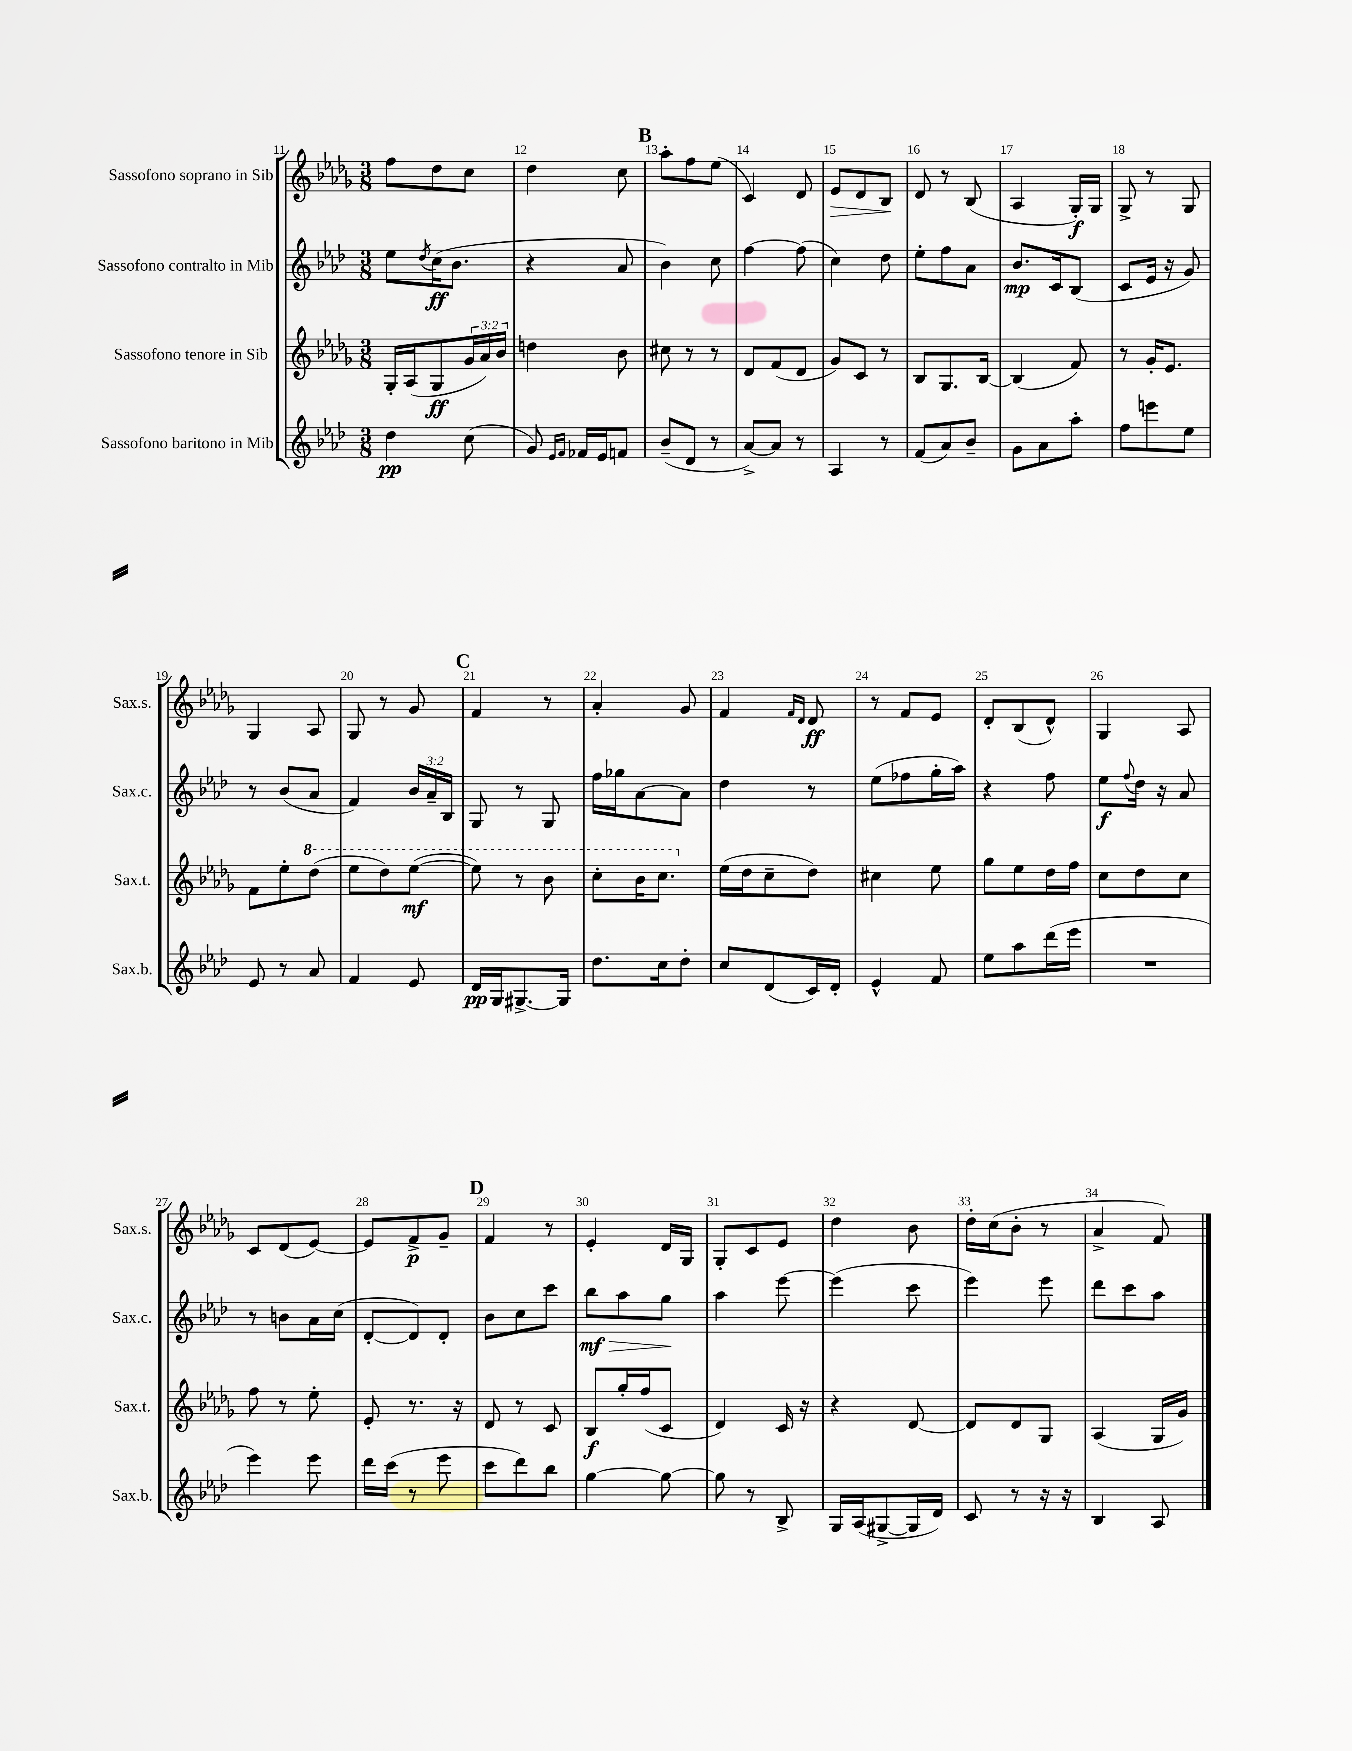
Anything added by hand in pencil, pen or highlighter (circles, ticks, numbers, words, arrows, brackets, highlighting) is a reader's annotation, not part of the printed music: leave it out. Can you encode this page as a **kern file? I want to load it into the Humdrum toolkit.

**kern	**dynam	**kern	**dynam	**kern	**dynam	**kern	**dynam
*part4	*part4	*part3	*part3	*part2	*part2	*part1	*part1
*staff4	*staff4	*staff3	*staff3	*staff2	*staff2	*staff1	*staff1
*I"Sassofono baritono in Mib	*	*I"Sassofono tenore in Sib	*	*I"Sassofono contralto in Mib	*	*I"Sassofono soprano in Sib	*
*I'Sax.b.	*	*I'Sax.t.	*	*I'Sax.c.	*	*I'Sax.s.	*
*clefG2	*	*clefG2	*	*clefG2	*	*clefG2	*
*k[b-e-a-d-]	*	*k[b-e-a-d-g-]	*	*k[b-e-a-d-]	*	*k[b-e-a-d-g-]	*
*M3/8	*	*M3/8	*	*M3/8	*	*M3/8	*
=11	=11	=11	=11	=11	=11	=11	=11
4dd-\	pp	16G-'/LL	.	8ee-\L	.	8ff\L	.
.	.	(16A-/J	.	.	.	.	.
.	.	.	.	8qdd-/	.	.	.
.	.	8G-/	ff	(16cc\K	ff	8dd-\	.
.	.	.	.	8.b-\J	.	.	.
(8cc\	.	24g-/L	.	.	.	8cc\J	.
.	.	24a-/)	.	.	.	.	.
.	.	24b-/JJ	.	.	.	.	.
=12	=12	=12	=12	=12	=12	=12	=12
8g/)	.	4ddn\	.	4r	.	4dd-\	.
16qqe-/LL	.	.	.	.	.	.	.
16qqf/JJ	.	.	.	.	.	.	.
16f-X/LL	.	.	.	.	.	.	.
16e-/J	.	.	.	.	.	.	.
8fn/J	.	8b-\	.	8a-/	.	8cc\	.
!!LO:REH:place=s1:t=B
=13	=13	=13	=13	=13	=13	=13	=13
(8b-~/L	.	8cc#X\	.	4b-\)	.	8aa-'\L	.
8d-/J	.	8r	.	.	.	8ff\	.
8r	.	8r	.	8cc\	.	(8ee-\J	.
=14	=14	=14	=14	=14	=14	=14	=14
[8a-^/L)	.	8d-/L	.	[4ff\	.	4c/)	.
8a-/J]	.	(8f/	.	.	.	.	.
8r	.	8d-/J	.	(8ff\]	.	8d-/	.
=15	=15	=15	=15	=15	=15	=15	=15
!	!	!	!	!	!	!	!LO:HP:b
4A-/	.	8g-/L)	.	4cc\)	.	8e-/L	>
.	.	8c/J	.	.	.	8d-/	.
8r	.	8r	.	8dd-\	.	8B-/J	.
.	.	.	.	.	.	.	]
=16	=16	=16	=16	=16	=16	=16	=16
(8f/L	.	8B-/L	.	8ee-'\L	.	8d-/	.
8a-/)	.	8.G-/	.	8ff\	.	8r	.
8b-~/J	.	.	.	8a-\J	.	(8B-/	.
.	.	[16B-/Jk	.	.	.	.	.
=17	=17	=17	=17	=17	=17	=17	=17
8g\L	.	(4B-/]	.	8.b-/L	mp	4A-/	.
8a-\	.	.	.	.	.	.	.
.	.	.	.	16c/k	.	.	.
8aa-'\J	.	8f/)	.	(8B-/J	.	16G-'/LL)	f
.	.	.	.	.	.	16G-/JJ	.
=18	=18	=18	=18	=18	=18	=18	=18
8ff\L	.	8r	.	8c/L	.	8G-^/	.
8eeen\	.	16g-'/KL	.	16e-/Jk	.	8r	.
.	.	8.e-/J	.	16r	.	.	.
8ee-\J	.	.	.	8g/)	.	8G-/	.
!!LO:LB:g=z
=19	=19	=19	=19	=19	=19	=19	=19
8e-/	.	8f\L	.	8r	.	4G-/	.
8r	.	8ee-'\	.	(8b-/L	.	.	.
*	*	*8va	*	*	*	*	*
8a-/	.	(8ddd-\J	.	8a-/J	.	8A-/	.
=20	=20	=20	=20	=20	=20	=20	=20
4f/	.	8eee-\L	.	4f/)	.	8G-/	.
.	.	8ddd-\)	.	.	.	8r	.
8e-/	.	([8eee-\J	mf	24b-/LL	.	8g-/	.
.	.	.	.	24a-~/	.	.	.
.	.	.	.	24B-/JJ	.	.	.
!!LO:REH:place=s1:t=C
=21	=21	=21	=21	=21	=21	=21	=21
16d-/LL	pp	8eee-\])	.	8G/	.	4f/	.
16G/J	.	.	.	.	.	.	.
[8.G#X^/	.	8r	.	8r	.	.	.
.	.	8bb-\	.	8G/	.	8r	.
16G#/Jk]	.	.	.	.	.	.	.
=22	=22	=22	=22	=22	=22	=22	=22
8.dd-\L	.	8ccc'\L	.	16ff\LL	.	4a-'/	.
.	.	.	.	16gg-X\J	.	.	.
.	.	16bb-\K	.	[8a-\	.	.	.
16cc\k	.	8.ccc\J	.	.	.	.	.
8dd-'\J	.	.	.	8a-\J]	.	8g-/	.
=23	=23	=23	=23	=23	=23	=23	=23
*	*	*X8va	*	*	*	*	*
8cc/L	.	(16ee-\LL	.	4dd-\	.	4f/	.
.	.	16dd-\J	.	.	.	.	.
(8d-/	.	8cc~\	.	.	.	.	.
.	.	.	.	.	.	16qqf/LL	.
.	.	.	.	.	.	16qqd-/JJ	.
16c/L)	.	8dd-\J)	.	8r	.	8d-/	ff
16d-'/JJ	.	.	.	.	.	.	.
=24	=24	=24	=24	=24	=24	=24	=24
4e-^^/	.	4cc#X\	.	(8ee-\L	.	8r	.
.	.	.	.	8ff-X\	.	8f/L	.
8f/	.	8ee-\	.	16gg'\L	.	8e-/J	.
.	.	.	.	16aa-\JJ)	.	.	.
=25	=25	=25	=25	=25	=25	=25	=25
8ee-\L	.	8gg-\L	.	4r	.	8d-'/L	.
8aa-\	.	8ee-\	.	.	.	(8B-/	.
(16ddd-\L	.	16dd-\L	.	8ff\	.	8d-^^/J)	.
16eee-\JJ	.	16ff\JJ	.	.	.	.	.
=26	=26	=26	=26	=26	=26	=26	=26
4.r	.	8cc\L	.	8ee-\L	f	4G-/	.
.	.	.	.	8qqff/	.	.	.
.	.	8dd-\	.	16dd-\Jk	.	.	.
.	.	.	.	16r	.	.	.
.	.	8cc\J	.	8a-/	.	8A-/	.
!!LO:LB:g=z
=27	=27	=27	=27	=27	=27	=27	=27
4eee-\)	.	8ff\	.	8r	.	8c/L	.
.	.	8r	.	8bn\L	.	(8d-/	.
8eee-\	.	8ee-'\	.	16a-\L	.	[8e-/J)	.
.	.	.	.	(16cc\JJ	.	.	.
=28	=28	=28	=28	=28	=28	=28	=28
16ddd-\LL	.	8e-'/	.	[8d-'/L	.	8e-/L]	.
(16ccc\JJ	.	.	.	.	.	.	.
8r	.	8.r	.	8d-/])	.	8f^/	p
8eee-\	.	.	.	8d-'/J	.	8g-~/J	.
.	.	16r	.	.	.	.	.
!!LO:REH:place=s1:t=D
=29	=29	=29	=29	=29	=29	=29	=29
8ccc\L	.	8d-/	.	8b-\L	.	4f/	.
8ddd-\)	.	8r	.	8cc\	.	.	.
8bb-\J	.	8c/	.	8ccc\J	.	8r	.
=30	=30	=30	=30	=30	=30	=30	=30
!	!	!	!	!	!LO:HP:b	!	!
[4gg\	.	8B-/L	f	8bb-\L	> mf	4e-'/	.
.	.	16gg-'/L	.	8aa-\	.	.	.
.	.	(16ff/J	.	.	.	.	.
8gg\_	.	8c/J	.	8gg\J	.	16d-/LL	.
.	.	.	.	.	.	16G-/JJ	.
.	.	.	.	.	]	.	.
=31	=31	=31	=31	=31	=31	=31	=31
8gg\]	.	4d-/)	.	4aa-\	.	8G-'/L	.
8r	.	.	.	.	.	8c/	.
8B-^/	.	16c/	.	[8eee-\	.	8e-/J	.
.	.	16r	.	.	.	.	.
=32	=32	=32	=32	=32	=32	=32	=32
16G/LL	.	4r	.	(4eee-\]	.	4dd-\	.
(16A-/J	.	.	.	.	.	.	.
[8G#X^/	.	.	.	.	.	.	.
16G#/L]	.	[8d-/	.	8ccc\	.	8b-\	.
16d-/JJ)	.	.	.	.	.	.	.
=33	=33	=33	=33	=33	=33	=33	=33
8c/	.	8d-/L]	.	4eee-\)	.	16dd-'\LL	.
.	.	.	.	.	.	(16cc\J	.
8r	.	8d-/	.	.	.	8b-'\J	.
16r	.	8G-/J	.	8eee-\	.	8r	.
16r	.	.	.	.	.	.	.
=34	=34	=34	=34	=34	=34	=34	=34
4B-/	.	(4A-/	.	8ddd-\L	.	4a-^/	.
.	.	.	.	8ccc\	.	.	.
8A-/	.	16G-/LL	.	8aa-\J	.	8f/)	.
.	.	16g-/JJ)	.	.	.	.	.
==	==	==	==	==	==	==	==
*-	*-	*-	*-	*-	*-	*-	*-
